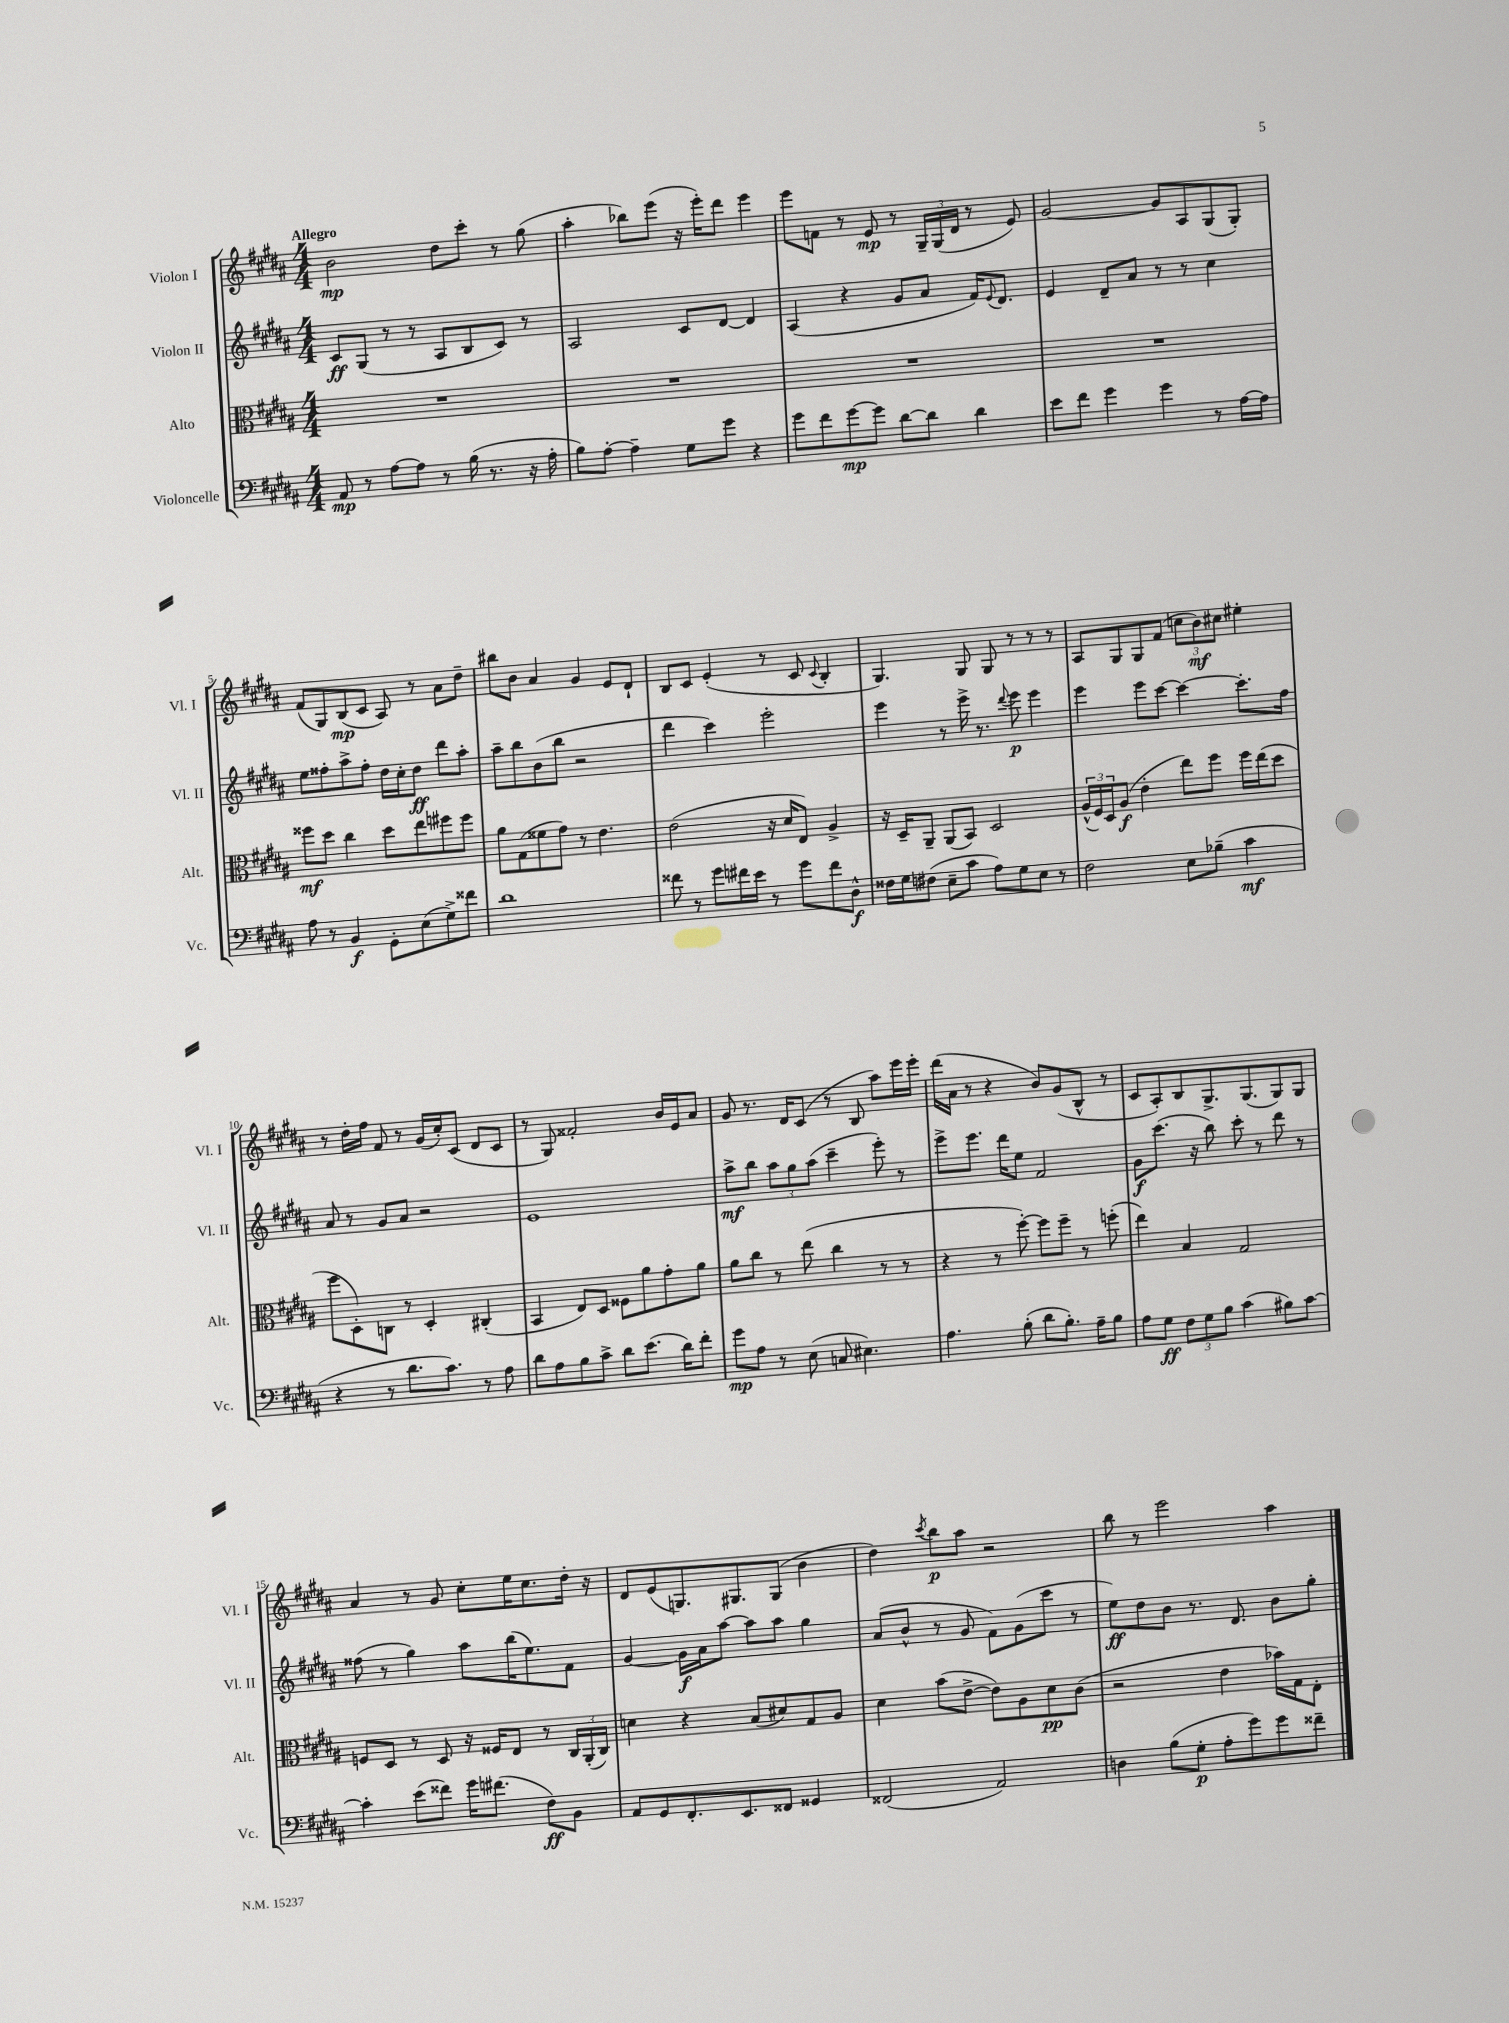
<<
\new StaffGroup <<
\new Staff = "s0" \with { instrumentName = "Violon I" shortInstrumentName = "Vl. I" } {
    \clef treble \key b \major \numericTimeSignature \time 4/4 \tempo "Allegro"
    b'2\mp dis''8 cis'''8-. r8 gis''8( |
    ais''4-. bes''8) e'''8( r16 e'''16-.) dis'''8 e'''4 |
    e'''8 f'8 r8 e'8\mp r8 \tuplet 3/2 { gis16-- gis16( dis'16 } r8 e'8) |
    gis'2~ gis'8 ais8 gis8( gis8-.) |
    fis'8( gis8) b8\mp( cis'8 ais8) r8 ais'8 dis''8-- |
    bis''8 b'8 ais'4 gis'4 e'8 dis'8-! |
    b8 cis'8 e'4-.( r8 cis'8 \appoggiatura { cis'8 } b4-. |
    gis4.) gis8 gis8 r8 r8 r8 |
    ais8 gis8 gis8 fis'8( \tuplet 3/2 { c''8 b'8\mf) cis''8 } eis''4-. |
    r8 dis''16-. fis''16 fis'8 r8 gis'16( cis''16-.) cis'8( dis'8 cis'8 |
    r8 gis8) fisis'2-. b'16 e'16 ais'8 |
    gis'8 r8. dis'16 cis'8( r8 b8 ais''8) e'''16 e'''16-. |
    dis'''16( ais'16 r8 r4 b'8) gis'8( b8-^ r8 |
    cis'8 ais8-.) b8 gis8.-> gis8.( gis8) gis8 |
    ais'4 r8 gis'8 cis''8-. e''16 cis''8. dis''16-. r16 |
    dis'8 e'8( g8.) gis8. gis8( b'4 |
    dis''4) \acciaccatura { cis'''8 } b''8\p ais''8 r2 |
    b''8 r8 e'''2 ais''4 \bar "|." |
}
\new Staff = "s1" \with { instrumentName = "Violon II" shortInstrumentName = "Vl. II" } {
    \clef treble \key b \major \numericTimeSignature \time 4/4
    cis'8\ff gis8( r8 r8 ais8 b8 cis'8) r8 |
    ais2 cis'8 dis'8~ dis'4 |
    ais4( r4 gis'8 ais'8 fis'16) \appoggiatura { e'8 } dis'8. |
    e'4 dis'8-- ais'8 r8 r8 cis''4 |
    e''8 fisis''8-. ais''8-> fisis''8-. dis''16 cis''16-. dis''8\ff dis'''8 ais''8-. |
    ais''8-- b''8 b'8( b''8 r2 |
    dis'''4 cis'''4) e'''2-. |
    e'''4 r8 e'''16-> r8. \appoggiatura { dis'''8 } e'''8\p e'''4 |
    e'''4 e'''8 cis'''8~ cis'''4~ cis'''8.-. fis''16 |
    ais'8 r8 gis'8 ais'8 r2 |
    e'1 |
    ais''8->\mf b''8 \tuplet 3/2 { ais''8 gis''8 ais''8( } cis'''4-- e'''8-.) r8 |
    e'''8-> e'''8. dis'''16 e''8 fis'2 |
    gis'8\f cis'''8.( r16 b''8) cis'''8-. r8 dis'''8 r8 |
    fisis''8( r8 gis''4) ais''8 b''16( e''8.) fis'8 |
    gis'4~ gis'16\f ais'16 ais''8~ ais''8 ais''8 gis''4 |
    ais'8( b'8-^ r8 gis'8 fis'8) gis'8( cis'''8 r8 |
    e''8\ff) dis''8 b'8 r8. dis'8. b'8 gis''8-. \bar "|." |
}
\new Staff = "s2" \with { instrumentName = "Alto" shortInstrumentName = "Alt." } {
    \clef alto \key b \major \numericTimeSignature \time 4/4
    R1 |
    R1 |
    R1 |
    R1 |
    fisis''8\mf dis''8 cis''4 dis''8 e''8 fis''8 fis''8 |
    ais'8 gis8( fisis'8 gis'8) r8 e'4. |
    e'2( r16 dis'16 e8) ais4-> |
    r16 dis16-- ais,8-- ais,8( b,8) dis2 |
    \tuplet 3/2 { ais16-^( fis16) dis16 } ais8\f( e'4-. e''8) fis''8 fis''16 e''16( dis''8 |
    fis''8 dis8-.) c8 r8 dis4-. cis4-.( |
    b,4 e8) dis8 fisis8 ais'8 gis'8-. ais'8 |
    ais'8 cis''8 r8 e''8( cis''4 r8 r8 |
    r4 r8 fis''8~-.) fis''8 fis''8-- r8 f''8-.( |
    e''4) b4 gis2 |
    f8 dis8 r8 dis8 r16 fisis16 e8 r8 \tuplet 3/2 { cis16 ais,16-.( cis16) } |
    d'4 r4 b8( dis'8) gis8 ais8 |
    dis'4 b'8( e'8~-> e'8) ais8 dis'8\pp cis'8( |
    r2 e'4 bes'16) gis16 e8-. \bar "|." |
}
\new Staff = "s3" \with { instrumentName = "Violoncelle" shortInstrumentName = "Vc." } {
    \clef bass \key b \major \numericTimeSignature \time 4/4
    ais,8\mp r8 ais8~ ais8 r8 b16( r8. r16 ais16-. |
    b8) ais8~-. ais4-- gis8 gis'8 r4 |
    gis'8 fis'8 gis'8~\mp gis'8 dis'8~ dis'8 dis'4 |
    e'8 fis'8 gis'4 gis'4 r8 ais16~ ais16 |
    ais8 r8 b,4\f gis,8-. e8( gis8->) fisis'8 |
    dis'1 |
    fisis'8 r8 gis'8 fis'16 e'16 r8 gis'8 fis'8 dis8-^\f |
    fisis16 gis16 fis8( e8-- cis'8 ais8) gis8 e8 r8 |
    fis2 e8 bes8--( cis'4\mf |
    r4 r8 dis'8. cis'8.) r8 ais8 |
    dis'8 ais8 b8 cis'8-> dis'8 e'8.( dis'16) fis'8-. |
    gis'8\mp ais8 r8 e8( c8 eis4.) |
    ais4. b8-.( dis'8 b8.-.) ais16-- b8 |
    ais8 gis8\ff \tuplet 3/2 { fis8 gis8 b8 } cis'4( bis8) cis'8~ |
    cis'4-. e'8( fisis'8) gis'16 fis'8.( fis8\ff) b,8 |
    ais,8 gis,8 fis,8.-. e,8. fisis,8 gisis,4 |
    fisis,2( ais,2) |
    d4 b8( gis8-.\p ais8-. gis'8) gis'8 fisis'8-- \bar "|." |
}
>>
>>
